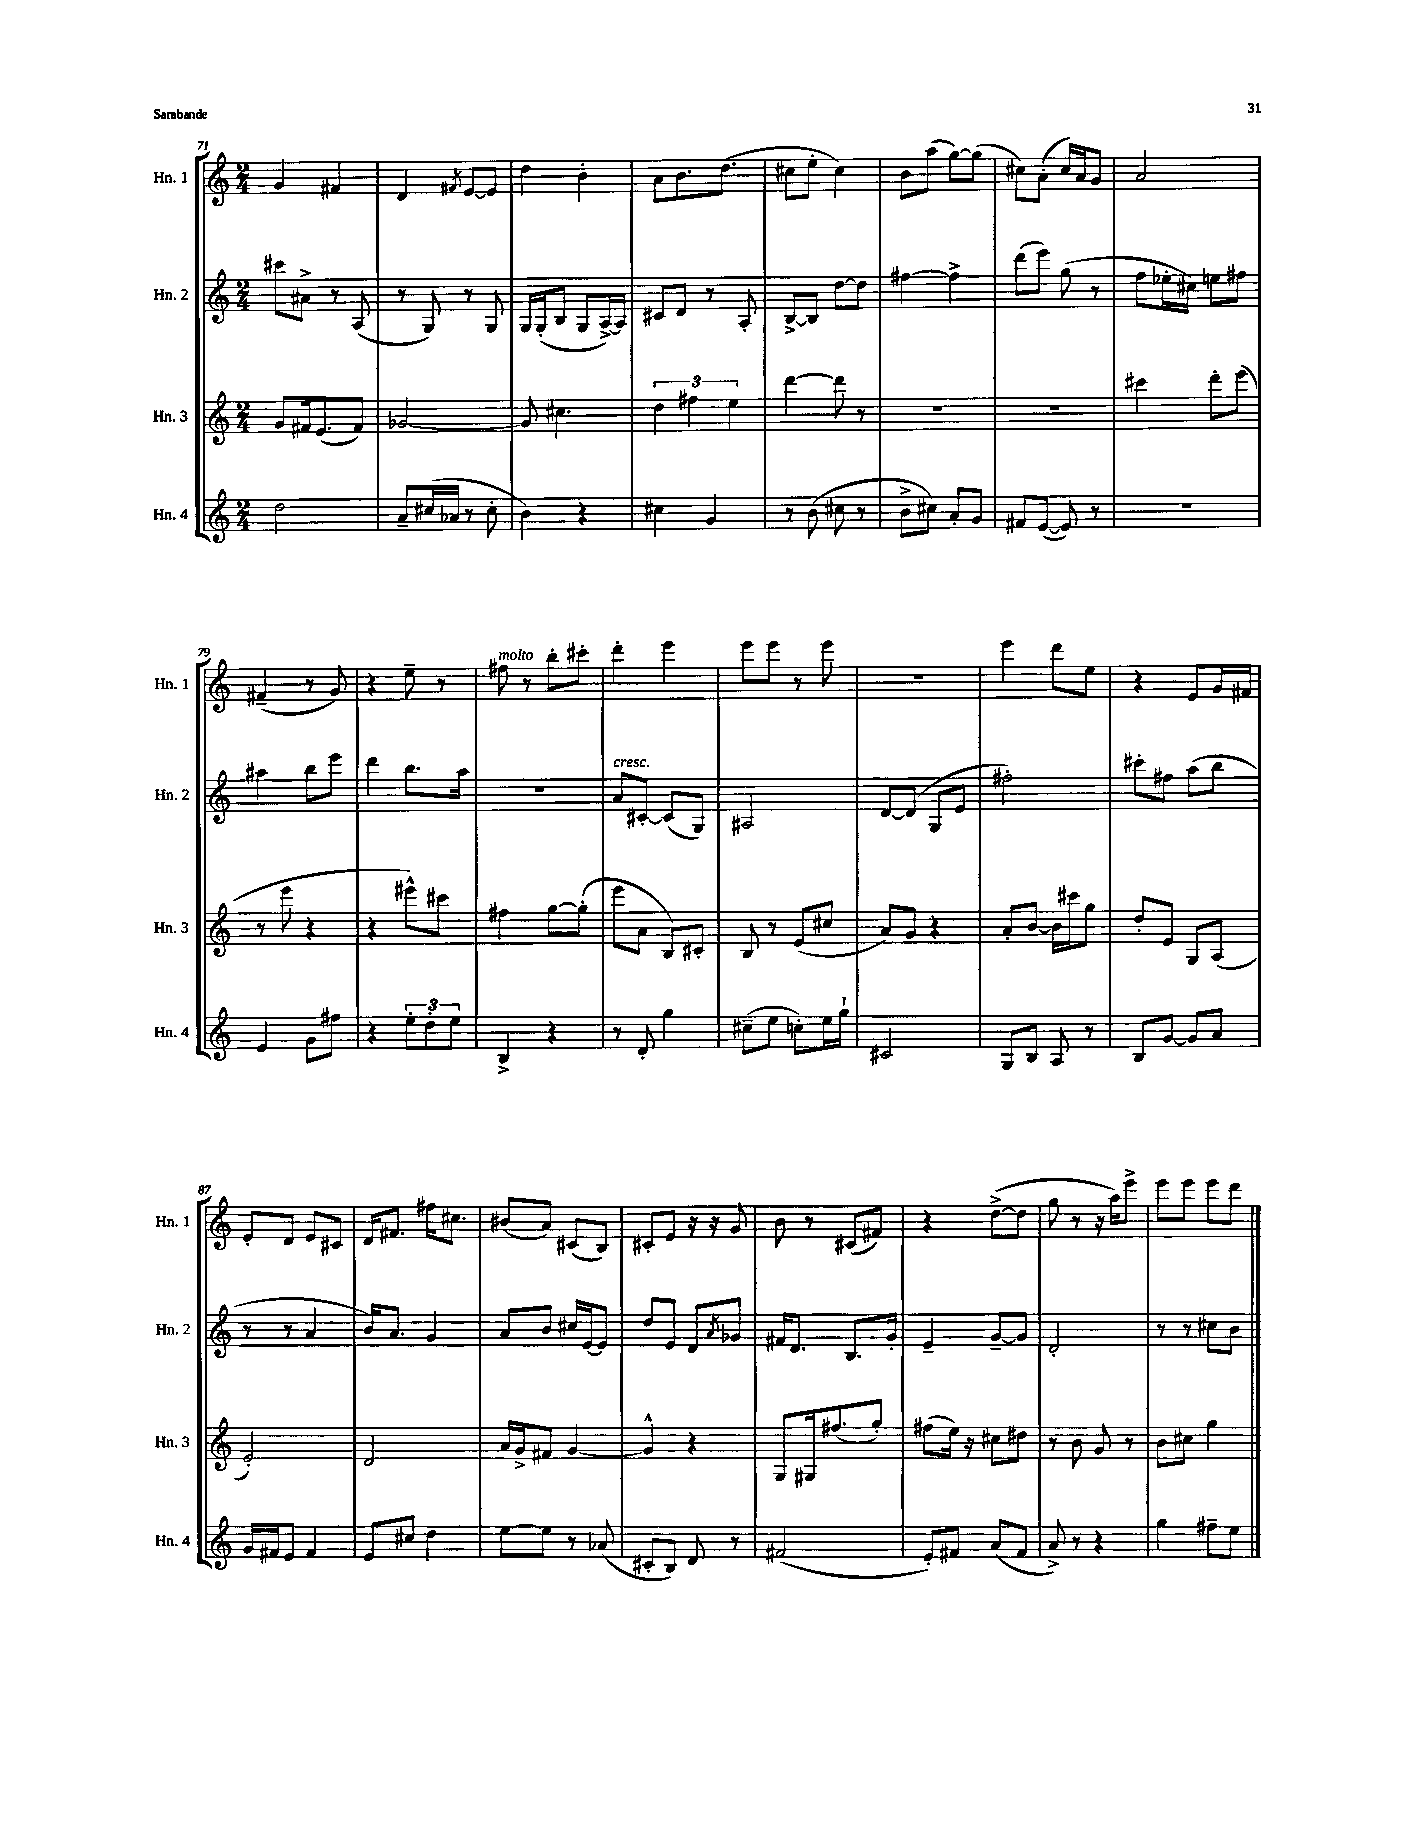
<<
\new StaffGroup <<
\new Staff = "s0" \with { instrumentName = "Hn. 1" shortInstrumentName = "Hn. 1" } {
    \clef treble \key c \major \numericTimeSignature \time 2/4
    g'4 fis'4 |
    d'4 \acciaccatura { fis'8 } e'8~ e'8 |
    d''4 b'4-. |
    a'8 b'8. d''8.( |
    cis''8 e''8-. cis''4) |
    b'8 a''8( g''8~) g''8( |
    cis''8) a'8-.( cis''16) a'16 g'8 |
    a'2 |
    fis'4--( r8 g'8) |
    r4 e''8-- r8 |
    fis''8^\markup { \italic "molto" } r8 b''8-. cis'''8-. |
    d'''4-. e'''4 |
    e'''8 e'''8 r8 e'''8 |
    R2 |
    e'''4 d'''8 e''8 |
    r4 e'8 g'16 fis'16 |
    e'8-. d'8 e'8 cis'8 |
    d'16 fis'8. fis''16 cis''8. |
    bis'8( a'8) cis'8( b8) |
    cis'8-. e'8 r16 r16 g'8 |
    b'8 r8 cis'8( fis'8) |
    r4 d''8~->( d''8 |
    g''8 r8 r16 a''16) e'''8-> |
    e'''8 e'''8 e'''8 d'''8 \bar "|." |
}
\new Staff = "s1" \with { instrumentName = "Hn. 2" shortInstrumentName = "Hn. 2" } {
    \clef treble \key c \major \numericTimeSignature \time 2/4
    cis'''8 ais'8-> r8 a8( |
    r8 g8) r8 g8 |
    g16 g16-.( b8 g8 a16~->) a16 |
    cis'8 d'8 r8 a8-. |
    b8~-> b8 d''8~ d''8 |
    fis''4~ fis''4-> |
    d'''8( e'''8) g''8( r8 |
    f''8 ees''16-. cis''16) e''8 fis''8 |
    ais''4 b''8 e'''8 |
    d'''4 b''8. a''16 |
    r2 |
    a'8^\markup { \italic "cresc." } cis'8~-. cis'8( g8) |
    ais2 |
    d'8~ d'8( g8 e'8 |
    fis''2-.) |
    cis'''8-. fis''8 a''8( b''8 |
    r8 r8 a'4 |
    b'16) a'8. g'4 |
    a'8 b'8 cis''16 e'16~ e'8 |
    d''8 e'8 d'8 \acciaccatura { a'8 } ges'8 |
    fis'16 d'8. b8. g'16-. |
    e'4-- g'8~-- g'8 |
    d'2-. |
    r8 r8 cis''8 b'8 \bar "|." |
}
\new Staff = "s2" \with { instrumentName = "Hn. 3" shortInstrumentName = "Hn. 3" } {
    \clef treble \key c \major \numericTimeSignature \time 2/4
    g'8 fis'16 e'8.( fis'8) |
    ges'2~ |
    ges'8 cis''4. |
    \tuplet 3/2 { d''4 fis''4 e''4 } |
    d'''4~ d'''8 r8 |
    R2 |
    r2 |
    cis'''4 d'''8-. e'''8( |
    r8 e'''8 r4 |
    r4 eis'''8-^) cis'''8 |
    fis''4 g''8~ g''8-.( |
    e'''8 a'8 b8) cis'8-. |
    b8 r8 e'8( cis''8 |
    a'8) g'8 r4 |
    a'8-. b'8~ b'16 cis'''16 g''8 |
    d''8-. e'8 g8 a8( |
    e'2-.) |
    d'2 |
    a'16 g'16-> fis'8 g'4~ |
    g'4-^ r4 |
    g8 gis16 fis''8.( g''8-.) |
    fis''8( e''16) r16 cis''8 dis''8 |
    r8 b'8 g'8 r8 |
    b'8 cis''8 g''4 \bar "|." |
}
\new Staff = "s3" \with { instrumentName = "Hn. 4" shortInstrumentName = "Hn. 4" } {
    \clef treble \key c \major \numericTimeSignature \time 2/4
    d''2 |
    a'8-- cis''16( aes'16 r8 cis''8-. |
    b'4) r4 |
    cis''4 g'4 |
    r8 b'8( cis''8 r8 |
    b'8-> cis''8) a'8-. g'8 |
    fis'8 e'8~( e'8) r8 |
    r2 |
    e'4 g'8 fis''8 |
    r4 \tuplet 3/2 { e''8-. d''8-. e''8 } |
    b4-> r4 |
    r8 d'8-. g''4 |
    cis''8--( e''8 c''8-.) e''16 g''16-! |
    cis'2 |
    g8 b8 a8 r8 |
    b8 g'8~ g'8 a'8 |
    g'16 fis'16 e'8 fis'4 |
    e'8 cis''8 d''4 |
    e''8~ e''8 r8 aes'8( |
    cis'8-. b8) d'8 r8 |
    fis'2( |
    e'8-.) fis'8 a'8( fis'8 |
    a'8->) r8 r4 |
    g''4 fis''8-- e''8 \bar "|." |
}
>>
>>
\layout { \context { \Score currentBarNumber = #71 } }
